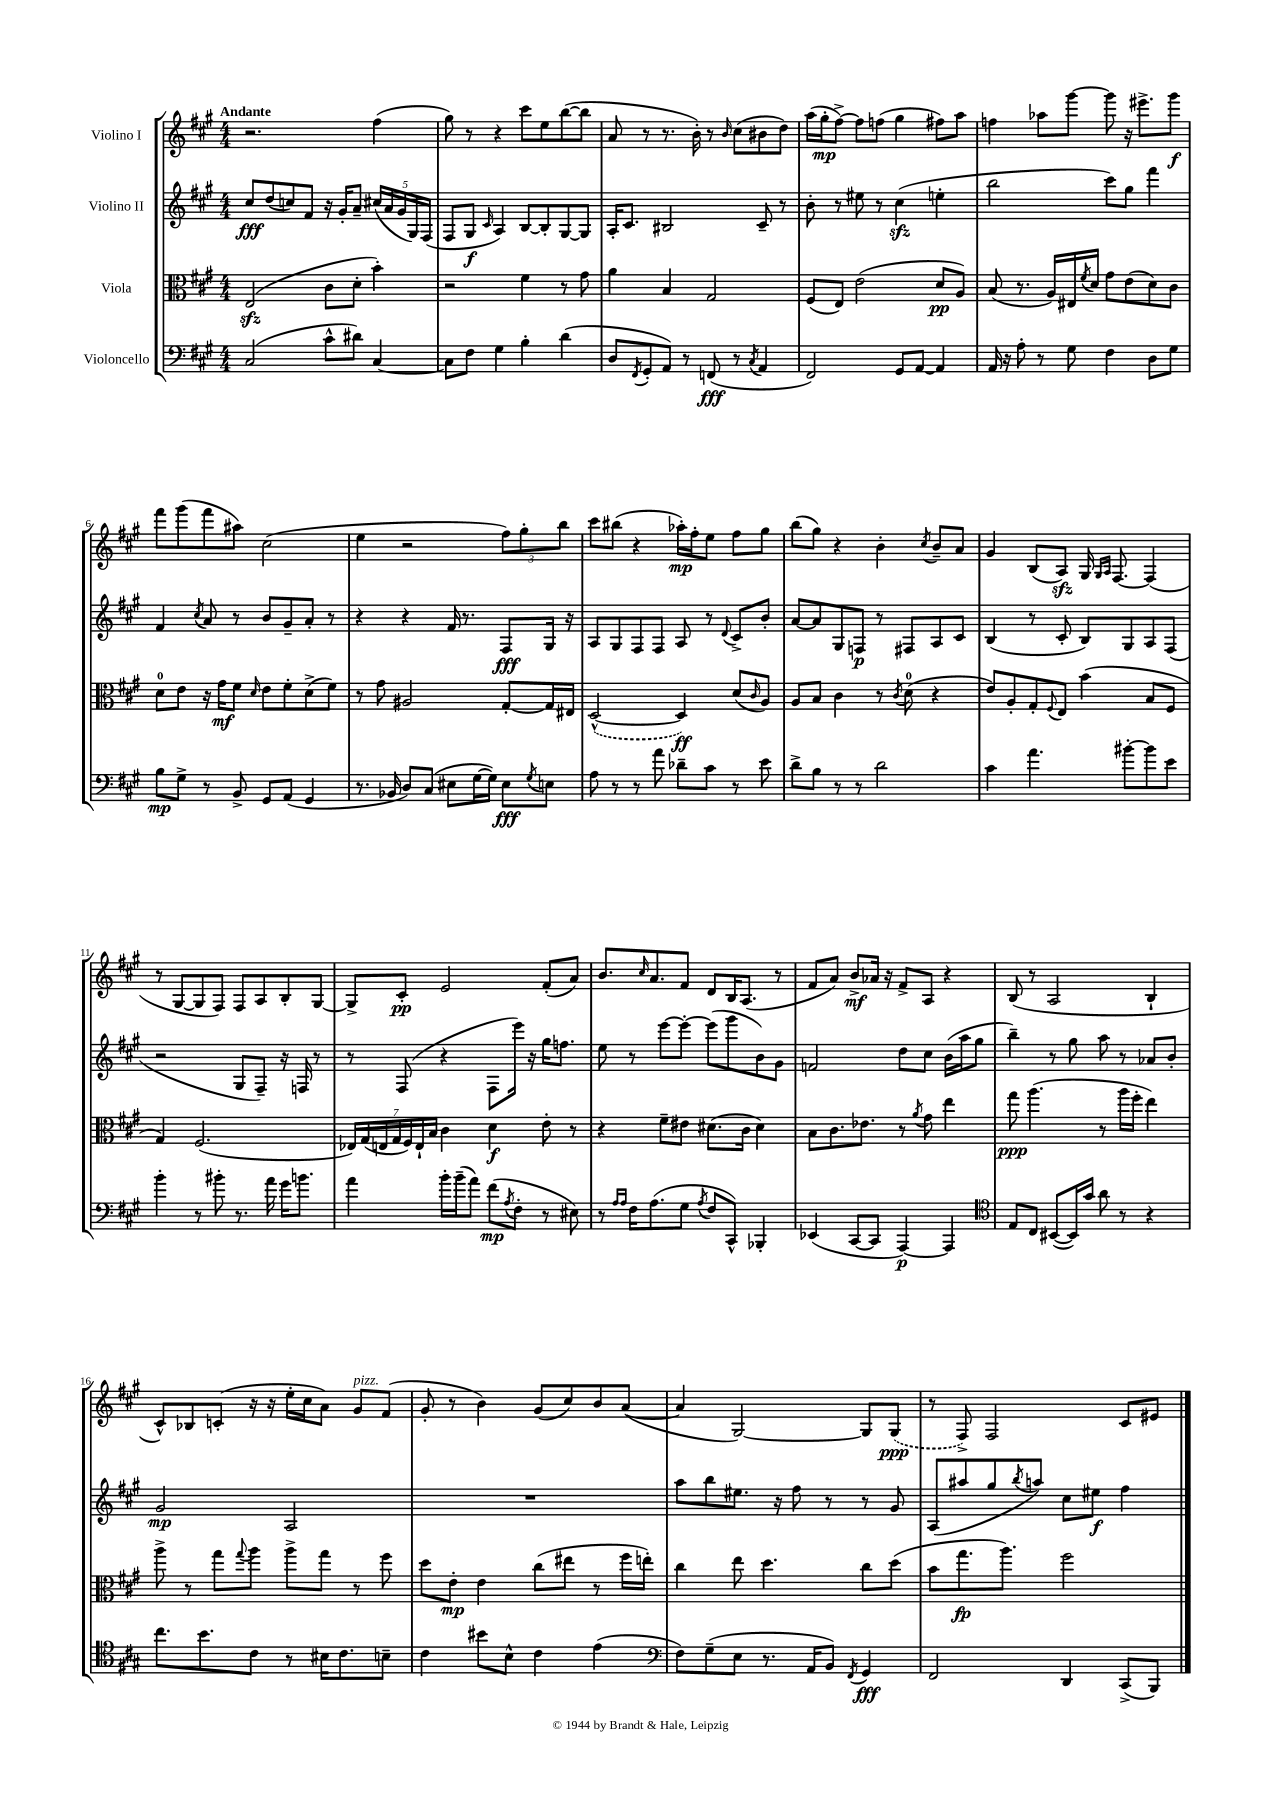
<<
\new StaffGroup <<
\new Staff = "s0" \with { instrumentName = "Violino I" } {
    \clef treble \key a \major \numericTimeSignature \time 4/4 \tempo "Andante"
    r2. fis''4( |
    gis''8) r8 r4 cis'''8 e''8 b''8~( b''8 |
    a'8 r8 r8. b'16-.) r8 \grace { b'16 } cis''8( bis'8 d''8) |
    a''16( gis''16-.\mp fis''8~->) fis''8 f''8( gis''4 fis''8) a''8 |
    f''4 aes''8 gis'''8~ gis'''8 r16 eis'''8.-> gis'''8\f |
    fis'''8 gis'''8( fis'''8 ais''8) cis''2( |
    e''4 r2 \tuplet 3/2 { fis''8) gis''8-. b''8 } |
    cis'''8 bis''8( r4 aes''16-.\mp) fis''16-. e''8 fis''8 gis''8 |
    b''8( gis''8) r4 b'4-. \acciaccatura { cis''8 } b'8-- a'8 |
    gis'4 b8( a8\sfz) gis16 \grace { gis16 a16 } fis8.~ fis4( |
    r8 gis8~ gis8 fis8) fis8 a8 b8-. gis8~ |
    gis8-> cis'8-.\pp e'2 fis'8-.( a'8) |
    b'8. \grace { cis''16 } a'8. fis'8 d'8 b16 a8.( r8 |
    fis'8 a'8) b'8->\mf aes'16 r16 fis'8-> a8 r4 |
    b8( r8 a2 b4-! |
    cis'8-^) bes8 c'8-.( r16 r16 e''16-. cis''16 a'8) gis'8^\markup { \italic "pizz." } fis'8( |
    gis'8-. r8 b'4) gis'8( cis''8) b'8 a'8~( |
    a'4 gis2~) gis8 \once \slurDashed gis8\ppp( |
    r8 fis8->) fis2 cis'8 eis'8 \bar "|." |
}
\new Staff = "s1" \with { instrumentName = "Violino II" } {
    \clef treble \key a \major \numericTimeSignature \time 4/4
    cis''8\fff d''8( c''8) fis'8 r16 gis'16-. a'8-- \tuplet 5/4 { cis''16( a'16 gis'16 gis16) fis16( } |
    fis8 gis8\f \grace { cis'16 } a4) b8~ b8-. gis8~ gis8 |
    a16-. cis'8. bis2 cis'8-- r8 |
    b'8-. r8 eis''8 r8 cis''4\sfz( e''4-. |
    b''2 cis'''8) gis''8 fis'''4 |
    fis'4 \acciaccatura { cis''8 } a'8 r8 b'8 gis'8-- a'8-. r8 |
    r4 r4 fis'16 r8. fis8\fff gis16 r16 |
    a8 gis8 fis8 fis8 a8 r8 \appoggiatura { d'8 } cis'8-> b'8-. |
    a'8~ a'8 gis8 f8\p r8 fis8 a8 cis'8 |
    b4( r8 cis'8-. b8) gis8 a8 fis8( |
    r2 gis8 fis8--) r16 f16 r8 |
    r8 fis8( r4 fis8 e'''16) r16 gis''16 f''8. |
    e''8 r8 e'''8~ e'''8~-. e'''8( gis'''8 b'8) gis'8 |
    f'2 d''8 cis''8 b'16( a''16 gis''8 |
    b''4--) r8 gis''8 a''8 r8 aes'8 b'8-. |
    gis'2\mp a2 |
    R1 |
    a''8 b''8 eis''8. r16 fis''8 r8 r8 gis'8 |
    a8( ais''8 gis''8 \acciaccatura { b''8 } a''8) cis''8 eis''8\f fis''4 \bar "|." |
}
\new Staff = "s2" \with { instrumentName = "Viola" } {
    \clef alto \key a \major \numericTimeSignature \time 4/4
    e2\sfz( cis'8 d'8-. b'4-.) |
    r2 fis'4 r8 gis'8 |
    a'4 b4 gis2 |
    fis8( e8) e'2( d'8\pp a8) |
    b8( r8. a16) eis16 \acciaccatura { fis'8 } d'16 gis'8 e'8( d'8) cis'8 |
    d'8-0 e'8 r16 gis'16\mf fis'8 \grace { d'16 } e'8 fis'8-. d'8->( fis'8) |
    r8 gis'8 ais2 gis8~-. gis16 eis16 |
    \once \slurDashed d2~-^( d4\ff) d'8( \grace { cis'16 } a8) |
    a8 b8 cis'4 r8 \acciaccatura { cis'8 } d'8-0( r4 |
    e'8) a8-. gis8-. \appoggiatura { fis8 } e8 b'4( b8 fis8 |
    gis4) fis2.( |
    \tuplet 7/4 { ees16) gis16( e16 gis16 fis16) e16-! b16 } cis'4 d'4\f e'8-. r8 |
    r4 fis'8-- eis'8 dis'8.( cis'16 dis'4) |
    b8 cis'8. ees'8. r8 \acciaccatura { a'8 } gis'8 e''4 |
    gis''8\ppp a''4.( r8 a''16 fis''16-. e''4) |
    a''8-> r8 gis''8 \appoggiatura { gis''8 } a''8 a''8-> gis''8 r8 fis''8 |
    d''8 e'8-.\mp e'4 cis''8( eis''8 r8 fis''16 e''16-.) |
    cis''4 e''8 d''4. cis''8 d''8( |
    b'8 gis''8.\fp a''8.) fis''2 \bar "|." |
}
\new Staff = "s3" \with { instrumentName = "Violoncello" } {
    \clef bass \key a \major \numericTimeSignature \time 4/4
    cis2( cis'8-^ dis'8) cis4~ |
    cis8 fis8 gis4 b4-. d'4( |
    d8 \acciaccatura { fis,8 } gis,8-. a,8) r8 f,8\fff( r8 \acciaccatura { cis8 } a,4 |
    fis,2) gis,8 a,8~ a,4 |
    a,16 r16 a8-. r8 gis8 fis4 d8 gis8 |
    b8\mp gis8-> r8 b,8-> gis,8 a,8( gis,4 |
    r8. bes,16 d8) cis8( eis8 gis16~ gis16) eis8\fff \acciaccatura { gis8 } e8 |
    a8 r8 r8 a'8 des'8-- cis'8 r8 e'8 |
    d'8-> b8 r8 r8 d'2 |
    cis'4 a'4. bis'8~-. bis'8 e'8 |
    b'4-. r8 bis'8-. r8. a'16 gis'16 b'8. |
    a'4 b'16-. b'16--( a'8) fis'8\mp( \acciaccatura { a8 } fis8-. r8 eis8) |
    r8 \grace { a16 a16 } fis16 a8.( gis8 \acciaccatura { a8 } fis8 cis,8-^) bes,,4-. |
    ees,4( cis,8~ cis,8 a,,4~\p) a,,4 |
    \clef tenor e8 cis8 bis,8~( bis,16) gis'16 a'8 r8 r4 |
    cis''8. b'8. cis'8 r8 bis16 cis'8. b8-- |
    cis'4 bis'8 b8-^ cis'4 e'4( |
    \clef bass fis8) gis8--( e8 r8. a,16 b,8) \acciaccatura { fis,8 } gis,4\fff |
    fis,2 d,4 cis,8->( b,,8) \bar "|." |
}
>>
>>
